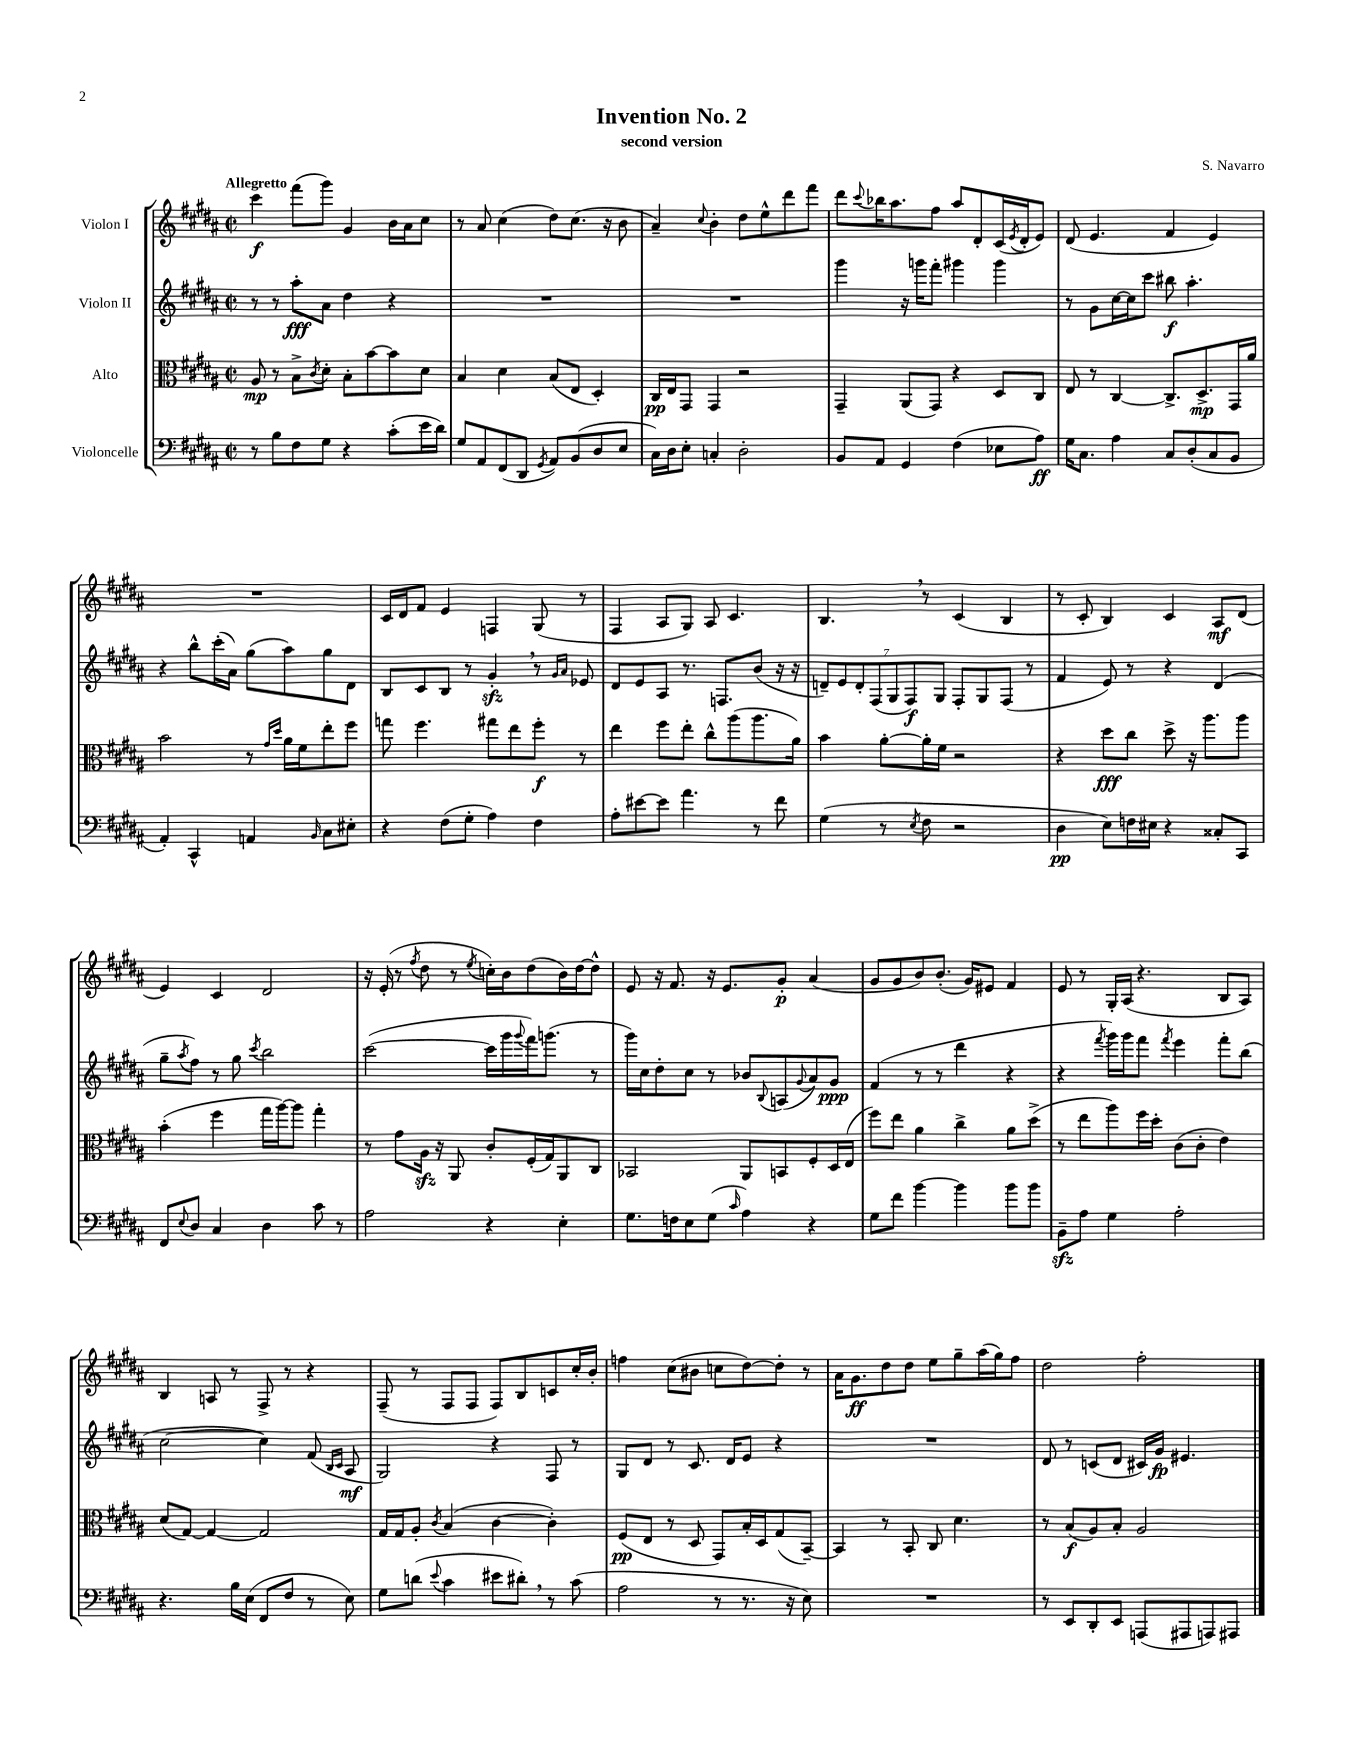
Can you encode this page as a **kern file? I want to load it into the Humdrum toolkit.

**kern	**kern	**kern	**kern
*staff4	*staff3	*staff2	*staff1
*clefF4	*clefC3	*clefG2	*clefG2
*k[f#c#g#d#a#]	*k[f#c#g#d#a#]	*k[f#c#g#d#a#]	*k[f#c#g#d#a#]
*M2/2	*M2/2	*M2/2	*M2/2
*met(c|)	*met(c|)	*met(c|)	*met(c|)
8r	8A#	8r	4ccc#
8B	8r	8r	.
8F#	8B^	8aa#'	(8fff#
.	8qc#	.	.
8G#	8d#'	8a#	8ggg#)
4r	8B'	4dd#	4g#
.	[8b	.	.
(8c#'	8b]	4r	16b
.	.	.	16a#
16e	8d#	.	8cc#
16d#)	.	.	.
=	=	=	=
8G#	4B	1r	8r
8AA#	.	.	8a#
(8FF#	4d#	.	(4cc#
8DD#	.	.	.
8qGG#	.	.	.
8AA#)	(8B	.	8dd#)
(8BB	8E	.	(8.cc#
8D#	4D#')	.	.
.	.	.	16r
8E	.	.	8b
=	=	=	=
16C#)	16C#	1r	4a#~)
16D#	16E	.	.
8E'	8GG#	.	.
.	.	.	8qqcc#
4C'	4GG#	.	4b'
2D#'	2r	.	8dd#
.	.	.	8ee^^
.	.	.	8ddd#
.	.	.	8fff#
=	=	=	=
8BB	4GG#~	4ggg#	8ddd#
.	.	.	8qqccc#
8AA#	.	.	16bb-
.	.	.	8.aa#
4GG#	(8AA#	16r	.
.	.	16ggg	.
.	8GG#)	8fff#'	8ff#
(4F#	4r	4ggg#	8aa#
.	.	.	8d#'
8E-	8D#	4ggg#	(16c#
.	.	.	8qe
.	.	.	16d#'
8A#)	8C#	.	8e)
=	=	=	=
16G#	8E	8r	(8d#
8.C#	.	.	.
.	8r	8g#	4.e
4A#	[4C#	[16cc#	.
.	.	16cc#]	.
.	.	8ccc#	.
8C#	8.C#^]	8bb#	4f#
(8D#'	.	4.aa#'	.
.	8.D#^	.	.
8C#	.	.	4e)
8BB	16GG#	.	.
.	16a#	.	.
=	=	=	=
4AA#')	2b	4r	1r
4CC#^^	.	8bb^^	.
.	.	(16ccc#'	.
.	.	16a#)	.
4AA	8r	(8gg#	.
.	16qqg#	.	.
.	16qqdd#	.	.
.	16a#	8aa#)	.
.	16f#	.	.
16qqBB	.	.	.
8C#	8ee'	8gg#	.
8E#'	8ff#	8d#	.
=	=	=	=
4r	8gg	8B	16c#
.	.	.	16d#
.	4.ff#	8c#	8f#
(8F#	.	8B	4e
8G#'	.	8r	.
4A#)	8gg#	4g#'	4F
.	8ee	.	.
4F#	8ff#'	8r	(8G#
.	.	16qqg#	.
.	.	16qqa#	.
.	8r	8e-	8r
=	=	=	=
8A#'	4ee	8d#	4F#
[8e#	.	8e	.
8e#]	8ff#	8A#	8A#
4.a#	8ee'	8.r	8G#)
.	8cc#^^	.	8A#
.	.	8.F	.
.	(8aa#	.	4.c#
8r	8.aa#	(8b	.
8f#	.	16r	.
.	16a#)	16r	.
=	=	=	=
(4G#	4b	14d~)	4.B
.	.	14e	.
.	.	14d'	.
.	.	(14F#	.
8r	[8a#'	.	.
.	.	14G#	.
.	.	14F#)	.
8qE	.	.	.
8F#	16a#']	.	8r
.	.	14G#	.
.	16f#	.	.
2r	2r	8F#'	(4c#
.	.	8G#	.
.	.	(8F#	4B
.	.	8r	.
=	=	=	=
4D#	4r	4f#	8r
.	.	.	8c#'
8E)	8dd#	8e)	4B)
16F	8cc#	8r	.
16E#	.	.	.
4r	8dd#^	4r	4c#
.	16r	.	.
.	8.aa#	.	.
8C##'	.	(4d#	8A#
8CC#	8aa#	.	(8d#
=	=	=	=
8FF#	(4b'	8gg#~	4e)
8qqE	.	8qaa#	.
8D#	.	8ff#)	.
4C#	4ff#	8r	4c#
.	.	8gg#	.
.	.	8qccc#	.
4D#	16gg#	2bb	2d#
.	[16aa#)	.	.
.	8aa#]	.	.
8c#	4gg#'	.	.
8r	.	.	.
=	=	=	=
2A#	8r	([2ccc#	16r
.	.	.	(16e'
.	8g#	.	8r
.	.	.	8qff#
.	16A#	.	8dd#
.	16r	.	.
.	8AA#	.	8r
.	.	.	8qee
4r	8c#'	16ccc#]	16cc')
.	.	16ggg#	16b
.	.	8qqggg#	.
.	(16F#'	16fff#)	(8dd#
.	16G#)	(8.ggg	.
4E'	8AA#	.	16b)
.	.	.	[16dd#
.	8C#	8r	8dd#^^]
=	=	=	=
8.G#	2BB-	16ggg#)	8e
.	.	16cc#	.
.	.	8dd#'	16r
16F	.	.	8.f#
8E	.	8cc#	.
(8G#	.	8r	16r
.	.	.	8.e
16qqc#	.	.	.
4A#)	8AA#	8b-	.
.	.	8qqB	.
.	8BB	(8A	8g#'
.	.	8qqg#	.
4r	8F#'	8a#)	(4a#
.	16D#	8g#	.
.	(16E	.	.
=	=	=	=
8G#	8ff#)	(4f#	8g#
8f#	8ee	.	8g#
[4b	4a#	8r	8b)
.	.	8r	(8.b'
4b]	4cc#^	4ddd#	.
.	.	.	16g#)
.	.	.	8e#
8b	8a#	4r	4f#
8b	(8dd#^	.	.
=	=	=	=
8BB~	8r	4r	8e
8A#	8ee	.	8r
.	.	8qfff#	.
4G#	8aa#)	16ggg#)	16G#'
.	.	16ggg#	(16A#
.	16ff#	8fff#	4.r
.	16dd#'	.	.
.	.	8qfff#	.
2A#'	(8c#	4eee	.
.	8c#'	.	.
.	4e)	8fff#'	8B
.	.	(8bb	8A#)
=	=	=	=
4.r	(8d#	[2cc#	4B
.	[8G#)	.	.
.	4G#_	.	8A
16B	.	.	8r
(16E	.	.	.
8FF#	2G#]	4cc#])	8F#^
8F#	.	.	8r
8r	.	(8f#	4r
.	.	16qqB	.
.	.	16qqc#	.
8E)	.	8A#	.
=	=	=	=
8G#	16G#	2G#)	(8F#~
.	16G#	.	.
(8d	8A#'	.	8r
8qqe	8qc#	.	.
4c#	(4B	.	8F#
.	.	.	8F#
8e#	[4c#	4r	8F#)
8d#')	.	.	8B
8r	4c#'])	8F#	8c
(8c#	.	8r	16cc#'
.	.	.	16b'
=	=	=	=
2A#	(8F#	8G#	4ff
.	8E	8d#	.
.	8r	8r	(8cc#
.	8D#	8.c#	8b#
8r	8GG#)	.	8cc
.	.	16d#	.
8.r	16B'	8e	[8dd#)
.	16D#	.	.
.	(8G#	4r	8dd#']
16r	.	.	.
8E)	[8BB~)	.	8r
=	=	=	=
1r	4BB]	1r	16a#
.	.	.	8.g#
.	8r	.	8dd#
.	8BB'	.	8dd#
.	8C#	.	8ee
.	4.d#	.	8gg#~
.	.	.	(16aa#
.	.	.	16gg#)
.	.	.	8ff#
=	=	=	=
8r	8r	8d#	2dd#
8EE	(8B	8r	.
8DD#'	8A#)	(8c	.
8EE	8B'	8d#	.
(8AAA	2A#	16c#)	2ff#'
.	.	16g#	.
8AAA#	.	4.e#	.
8AAA)	.	.	.
8AAA#	.	.	.
==	==	==	==
*-	*-	*-	*-
